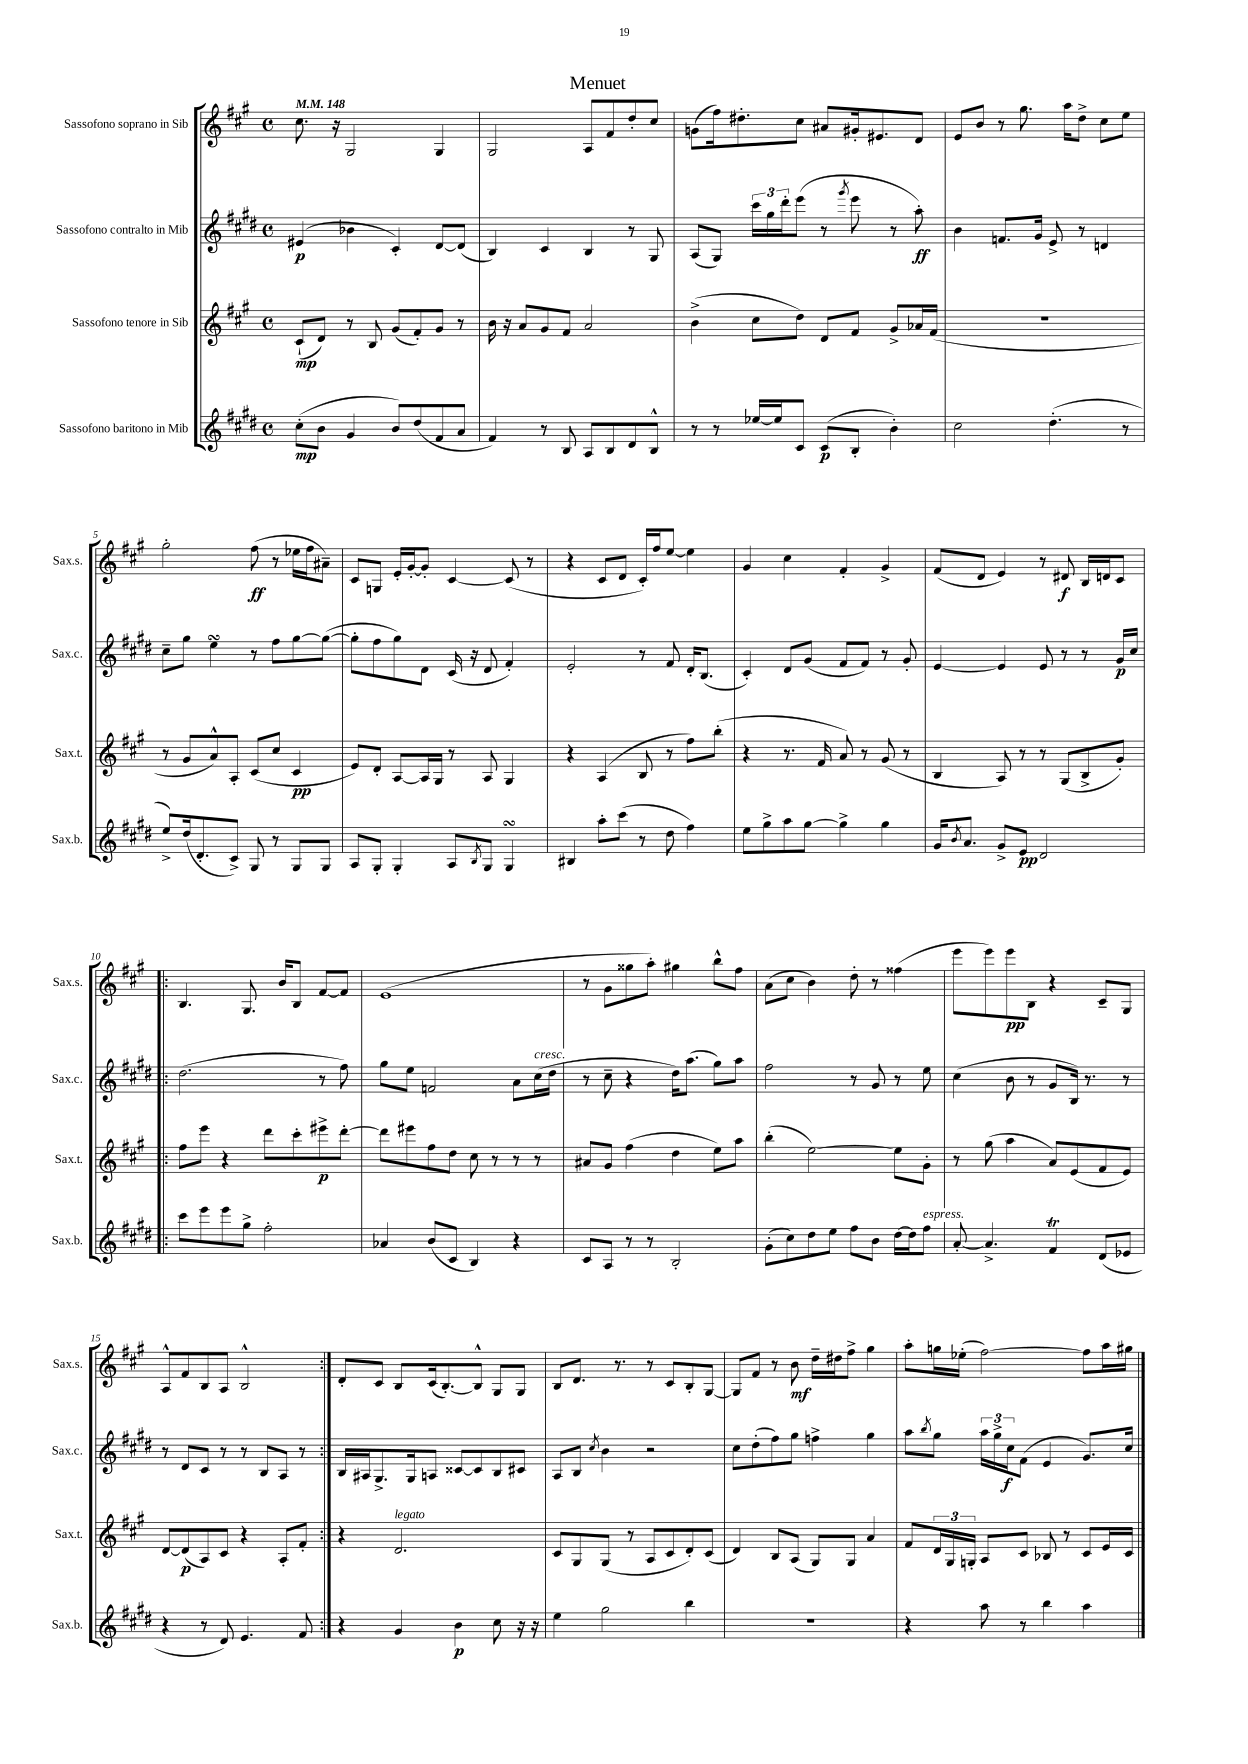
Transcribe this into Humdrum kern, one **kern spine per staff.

**kern	**dynam	**kern	**dynam	**kern	**dynam	**kern	**dynam
*part4	*part4	*part3	*part3	*part2	*part2	*part1	*part1
*staff4	*staff4	*staff3	*staff3	*staff2	*staff2	*staff1	*staff1
*I"Sassofono baritono in Mib	*	*I"Sassofono tenore in Sib	*	*I"Sassofono contralto in Mib	*	*I"Sassofono soprano in Sib	*
*I'Sax.b.	*	*I'Sax.t.	*	*I'Sax.c.	*	*I'Sax.s.	*
*clefG2	*	*clefG2	*	*clefG2	*	*clefG2	*
*k[f#c#g#d#]	*	*k[f#c#g#]	*	*k[f#c#g#d#]	*	*k[f#c#g#]	*
*M4/4	*	*M4/4	*	*M4/4	*	*M4/4	*
*met(c)	*	*met(c)	*	*met(c)	*	*met(c)	*
*MM148	*	*MM148	*	*MM148	*	*MM148	*
=1	=1	=1	=1	=1	=1	=1	=1
(8cc#'\L	mp	(8c#`/L	mp	(4e#X/	p	8.cc#\	.
8b\J	.	8d/J)	.	.	.	.	.
.	.	.	.	.	.	16r	.
4g#/	.	8r	.	4b-X\	.	2G#/	.
.	.	8B/	.	.	.	.	.
8b/L)	.	(8g#/L	.	4c#'/)	.	.	.
(8dd#/	.	8f#'/)	.	.	.	.	.
8f#/	.	8g#/J	.	[8d#/L	.	4G#/	.
8a/J	.	8r	.	(8d#/J]	.	.	.
=2	=2	=2	=2	=2	=2	=2	=2
4f#/)	.	16b\	.	4B/)	.	2G#/	.
.	.	16r	.	.	.	.	.
.	.	8a/L	.	.	.	.	.
8r	.	8g#/	.	4c#/	.	.	.
8B/	.	8f#/J	.	.	.	.	.
8A/L	.	2a/	.	4B/	.	8A/L	.
8B/	.	.	.	.	.	8f#/	.
8d#/	.	.	.	8r	.	8dd'/	.
8B^^/J	.	.	.	8G#/	.	8cc#/J	.
=3	=3	=3	=3	=3	=3	=3	=3
8r	.	(4b^\	.	(8A/L	.	(8gn\L	.
8r	.	.	.	8G#/J)	.	16ff#\k)	.
.	.	.	.	.	.	8.dd#X'\	.
[16ee-X/LL	.	8cc#\L	.	24ccc#\LL	.	.	.
.	.	.	.	24gg#\	.	.	.
16ee-/J]	.	.	.	.	.	.	.
.	.	.	.	24ddd#'\J	.	.	.
8c#/J	.	8dd\J)	.	(8eee\J	.	8cc#\J	.
(8c#/L	p	8d/L	.	8r	.	8a#X/L	.
.	.	.	.	8qggg#/	.	.	.
8B'/J	.	8f#/J	.	8eee\	.	16g#X'/k	.
.	.	.	.	.	.	8.e#X/	.
4b'\)	.	8g#^/L	.	8r	.	.	.
.	.	16a-X/L	.	8aa'\)	ff	8d/J	.
.	.	(16f#/JJ	.	.	.	.	.
=4	=4	=4	=4	=4	=4	=4	=4
2cc#\	.	1r	.	4b\	.	8e/L	.
.	.	.	.	.	.	8b/J	.
.	.	.	.	8.fn/L	.	8r	.
.	.	.	.	.	.	8.gg#\	.
.	.	.	.	16g#/Jk	.	.	.
(4.dd#'\	.	.	.	8e^/	.	.	.
.	.	.	.	.	.	16aa\KL	.
.	.	.	.	8r	.	8dd^\J	.
.	.	.	.	4dn/	.	8cc#\L	.
8r	.	.	.	.	.	8ee\J	.
!!LO:LB:g=z
=5	=5	=5	=5	=5	=5	=5	=5
8ee^/L)	.	8r	.	8cc#~\L	.	2gg#'\	.
(16dd#/k	.	8g#/L	.	8gg#\J	.	.	.
8.d#'/	.	.	.	.	.	.	.
.	.	8a^^/)	.	4eesSSs\	.	.	.
8c#^/J)	.	8A'/J	.	.	.	.	.
8G#/	.	(8c#/L	.	8r	.	(8ff#\	ff
8r	.	8cc#/J	.	8ff#\L	.	8r	.
8G#/L	.	4c#/	pp	[8gg#\	.	16ee-X\LL	.
.	.	.	.	.	.	16ff#\J	.
8G#/J	.	.	.	(8gg#\J_	.	8a#X~\J)	.
=6	=6	=6	=6	=6	=6	=6	=6
8A/L	.	8e/L)	.	8gg#'\L]	.	8c#/L	.
8G#'/J	.	8d'/J	.	8ff#\	.	8Gn/J	.
4G#'/	.	[8A/L	.	8gg#\)	.	16e'/LL	.
.	.	.	.	.	.	[16g#'/J	.
.	.	16A/L]	.	8d#\J	.	8g#'/J]	.
.	.	16G#/JJ	.	.	.	.	.
8A/L	.	8r	.	(16c#/	.	[4c#/	.
.	.	.	.	16r	.	.	.
8qB/	.	.	.	.	.	.	.
8G#/J	.	8A/	.	8d#/	.	.	.
4G#sSsS/	.	4G#/	.	4f#'/)	.	(8c#/]	.
.	.	.	.	.	.	8r	.
=7	=7	=7	=7	=7	=7	=7	=7
4B#X/	.	4r	.	2e'/	.	4r	.
8aa'\L	.	(4A/	.	.	.	8c#/L	.
(8ccc#\J	.	.	.	.	.	8d/J	.
8r	.	8B/	.	8r	.	16c#'/LL)	.
.	.	.	.	.	.	16ff#/J	.
8dd#\	.	8r	.	8f#/	.	[8ee/J	.
4ff#\)	.	8ff#\L)	.	16d#'/KL	.	4ee\]	.
.	.	.	.	(8.B/J	.	.	.
.	.	(8bb'\J	.	.	.	.	.
=8	=8	=8	=8	=8	=8	=8	=8
8ee\L	.	4r	.	4c#'/)	.	4g#/	.
8gg#^\	.	.	.	.	.	.	.
8aa\	.	8.r	.	8d#/L	.	4cc#\	.
[8gg#\J	.	.	.	(8g#/J	.	.	.
.	.	16f#/	.	.	.	.	.
4gg#^\]	.	8a/)	.	8f#/L	.	4f#'/	.
.	.	8r	.	8f#/J)	.	.	.
4gg#\	.	(8g#/	.	8r	.	4g#^/	.
.	.	8r	.	8g#'/	.	.	.
=9	=9	=9	=9	=9	=9	=9	=9
16g#/KL	.	4B/	.	[4e/	.	(8f#/L	.
8qb/	.	.	.	.	.	.	.
8.a/J	.	.	.	.	.	.	.
.	.	.	.	.	.	8d/J	.
8g#^/L	.	8A/)	.	4e/]	.	4e/)	.
8e/J	pp	8r	.	.	.	.	.
2d#/	.	8r	.	8e/	.	8r	.
.	.	(8G#/L	.	8r	.	8d#X/	f
.	.	8B^/	.	8r	.	16B/LL	.
.	.	.	.	.	.	16dn/J	.
.	.	8g#'/J)	.	16g#/LL	p	8c#/J	.
.	.	.	.	16cc#/JJ	.	.	.
!!LO:LB:g=z
=10!|:	=10!|:	=10!|:	=10!|:	=10!|:	=10!|:	=10!|:	=10!|:
8ccc#\L	.	8ff#\L	.	(2.dd#\	.	4.B/	.
8eee\	.	8eee\J	.	.	.	.	.
8eee\	.	4r	.	.	.	.	.
8gg#^\J	.	.	.	.	.	8.G#/	.
2ff#'\	.	8ddd\L	.	.	.	.	.
.	.	.	.	.	.	16b/KL	.
.	.	8ccc#'\	.	.	.	8B/J	.
.	.	8eee#X^\	p	8r	.	[8f#/L	.
.	.	[8ddd'\J	.	8ff#\)	.	8f#/J]	.
=11	=11	=11	=11	=11	=11	=11	=11
4a-X/	.	8ddd\L]	.	8gg#\L	.	(1e	.
.	.	8eee#X\	.	8ee\J	.	.	.
(8b/L	.	8ff#\	.	2fn/	.	.	.
8c#/J	.	8dd\J	.	.	.	.	.
4B/)	.	8cc#\	.	.	.	.	.
.	.	8r	.	.	.	.	.
4r	.	8r	.	8a\L	.	.	.
!	!	!	!	!LO:TX:a:i:t=cresc.	!	!	!
.	.	8r	.	(16cc#\L	.	.	.
.	.	.	.	16dd#\JJ	.	.	.
=12	=12	=12	=12	=12	=12	=12	=12
8c#/L	.	8a#X/L	.	8r	.	8r	.
8A/J	.	8g#/J	.	8cc#~\	.	8g#\L	.
8r	.	(4ff#\	.	4r	.	8gg##X\	.
8r	.	.	.	.	.	8aa'\J)	.
2B'/	.	4dd\	.	16dd#\KL)	.	4gg#X\	.
.	.	.	.	(8.aa\J	.	.	.
.	.	8ee\L)	.	8gg#\L)	.	8bb^^\L	.
.	.	8aa\J	.	8aa\J	.	8ff#\J	.
=13	=13	=13	=13	=13	=13	=13	=13
(8g#'\L	.	(4bb'\	.	2ff#\	.	(8a\L	.
8cc#\)	.	.	.	.	.	8cc#\J	.
8dd#\	.	[2ee\)	.	.	.	4b\)	.
8ee\J	.	.	.	.	.	.	.
8ff#\L	.	.	.	8r	.	8dd'\	.
8b\J	.	.	.	8g#/	.	8r	.
[16dd#\LL	.	8ee\L]	.	8r	.	(4ff##X\	.
16dd#\J]	.	.	.	.	.	.	.
!LO:TX:a:i:t=espress.	!	!	!	!	!	!	!
8ff#\J	.	8g#'\J	.	8ee\	.	.	.
=14	=14	=14	=14	=14	=14	=14	=14
[8a'/	.	8r	.	(4cc#\	.	8eee\L	.
4.a^/]	.	(8gg#\	.	.	.	8eee\)	.
.	.	4aa\	.	8b\	.	8eee\	pp
.	.	.	.	8r	.	8B\J	.
4f#T/	.	8a/L)	.	8g#/L	.	4r	.
.	.	(8e/	.	16B/Jk)	.	.	.
.	.	.	.	8.r	.	.	.
(8d#/L	.	8f#/	.	.	.	8c#~/L	.
8e-X/J	.	8e/J)	.	8r	.	8G#/J	.
!!LO:LB:g=z
=15	=15	=15	=15	=15	=15	=15	=15
4r	.	[8d/L	.	8r	.	8A^^/L	.
.	.	(8d/]	p	8d#/L	.	8f#/	.
8r	.	8A/)	.	8c#/J	.	8B/	.
8d#/)	.	8c#/J	.	8r	.	8A/J	.
4.e/	.	4r	.	8r	.	2B^^/	.
.	.	.	.	8B/L	.	.	.
.	.	8A'/L	.	8A/J	.	.	.
8f#/	.	8f#'/J	.	8r	.	.	.
=16:|!	=16:|!	=16:|!	=16:|!	=16:|!	=16:|!	=16:|!	=16:|!
4r	.	4r	.	16B/LL	.	8d'/L	.
.	.	.	.	16A#X/J	.	.	.
.	.	.	.	8.G#^/	.	8c#/J	.
!	!	!LO:TX:a:i:t=legato	!	!	!	!	!
4g#/	.	2.d/	.	.	.	8B/L	.
.	.	.	.	16G#/k	.	.	.
.	.	.	.	8An/J	.	(16c#/k	.
.	.	.	.	.	.	[8.B'/)	.
4b\	p	.	.	[8c##X/L	.	.	.
.	.	.	.	8c##/]	.	8B^^/J]	.
8cc#\	.	.	.	8B/	.	8G#/L	.
16r	.	.	.	8c#X/J	.	8G#/J	.
16r	.	.	.	.	.	.	.
=17	=17	=17	=17	=17	=17	=17	=17
4ee\	.	8c#/L	.	8A/L	.	8B/L	.
.	.	8G#/	.	8B/J	.	8.d/J	.
.	.	.	.	8qcc#/	.	.	.
2gg#\	.	(8G#/J	.	4b\	.	.	.
.	.	.	.	.	.	8.r	.
.	.	8r	.	.	.	.	.
.	.	8A/L	.	2r	.	8r	.
.	.	8c#/	.	.	.	8c#/L	.
4bb\	.	8d'/)	.	.	.	8B'/	.
.	.	(8c#/J	.	.	.	[8G#/J	.
=18	=18	=18	=18	=18	=18	=18	=18
1r	.	4d/)	.	8cc#\L	.	8G#/L]	.
.	.	.	.	(8dd#'\	.	8f#/J	.
.	.	8B/L	.	8ff#\)	.	8r	.
.	.	(8A/J	.	8gg#\J	.	8b\	mf
.	.	8G#/L)	.	4ffn^\	.	16dd~\LL	.
.	.	.	.	.	.	16dd#X\J	.
.	.	8G#/J	.	.	.	8ff#^\J	.
.	.	4a/	.	4gg#\	.	4gg#\	.
=19	=19	=19	=19	=19	=19	=19	=19
4r	.	8f#/L	.	8aa\L	.	8aa'\L	.
.	.	.	.	8qbb/	.	.	.
.	.	24d/L	.	8gg#\J	.	16ggn\L	.
.	.	24G#/	.	.	.	.	.
.	.	.	.	.	.	(16ee-X'\JJ	.
.	.	24Gn'/JJ	.	.	.	.	.
8aa\	.	8A/L	.	24aa\LL	.	[2ff#\)	.
.	.	.	.	24gg#^\	.	.	.
.	.	.	.	24cc#\J	f	.	.
8r	.	8c#/J	.	(8f#\J	.	.	.
4bb\	.	8B-X/	.	4e/	.	.	.
.	.	8r	.	.	.	.	.
4aa\	.	8c#/L	.	8.g#/L)	.	8ff#\L]	.
.	.	16e/L	.	.	.	16aa\L	.
.	.	16c#/JJ	.	16cc#/Jk	.	16gg#X\JJ	.
==	==	==	==	==	==	==	==
*-	*-	*-	*-	*-	*-	*-	*-
